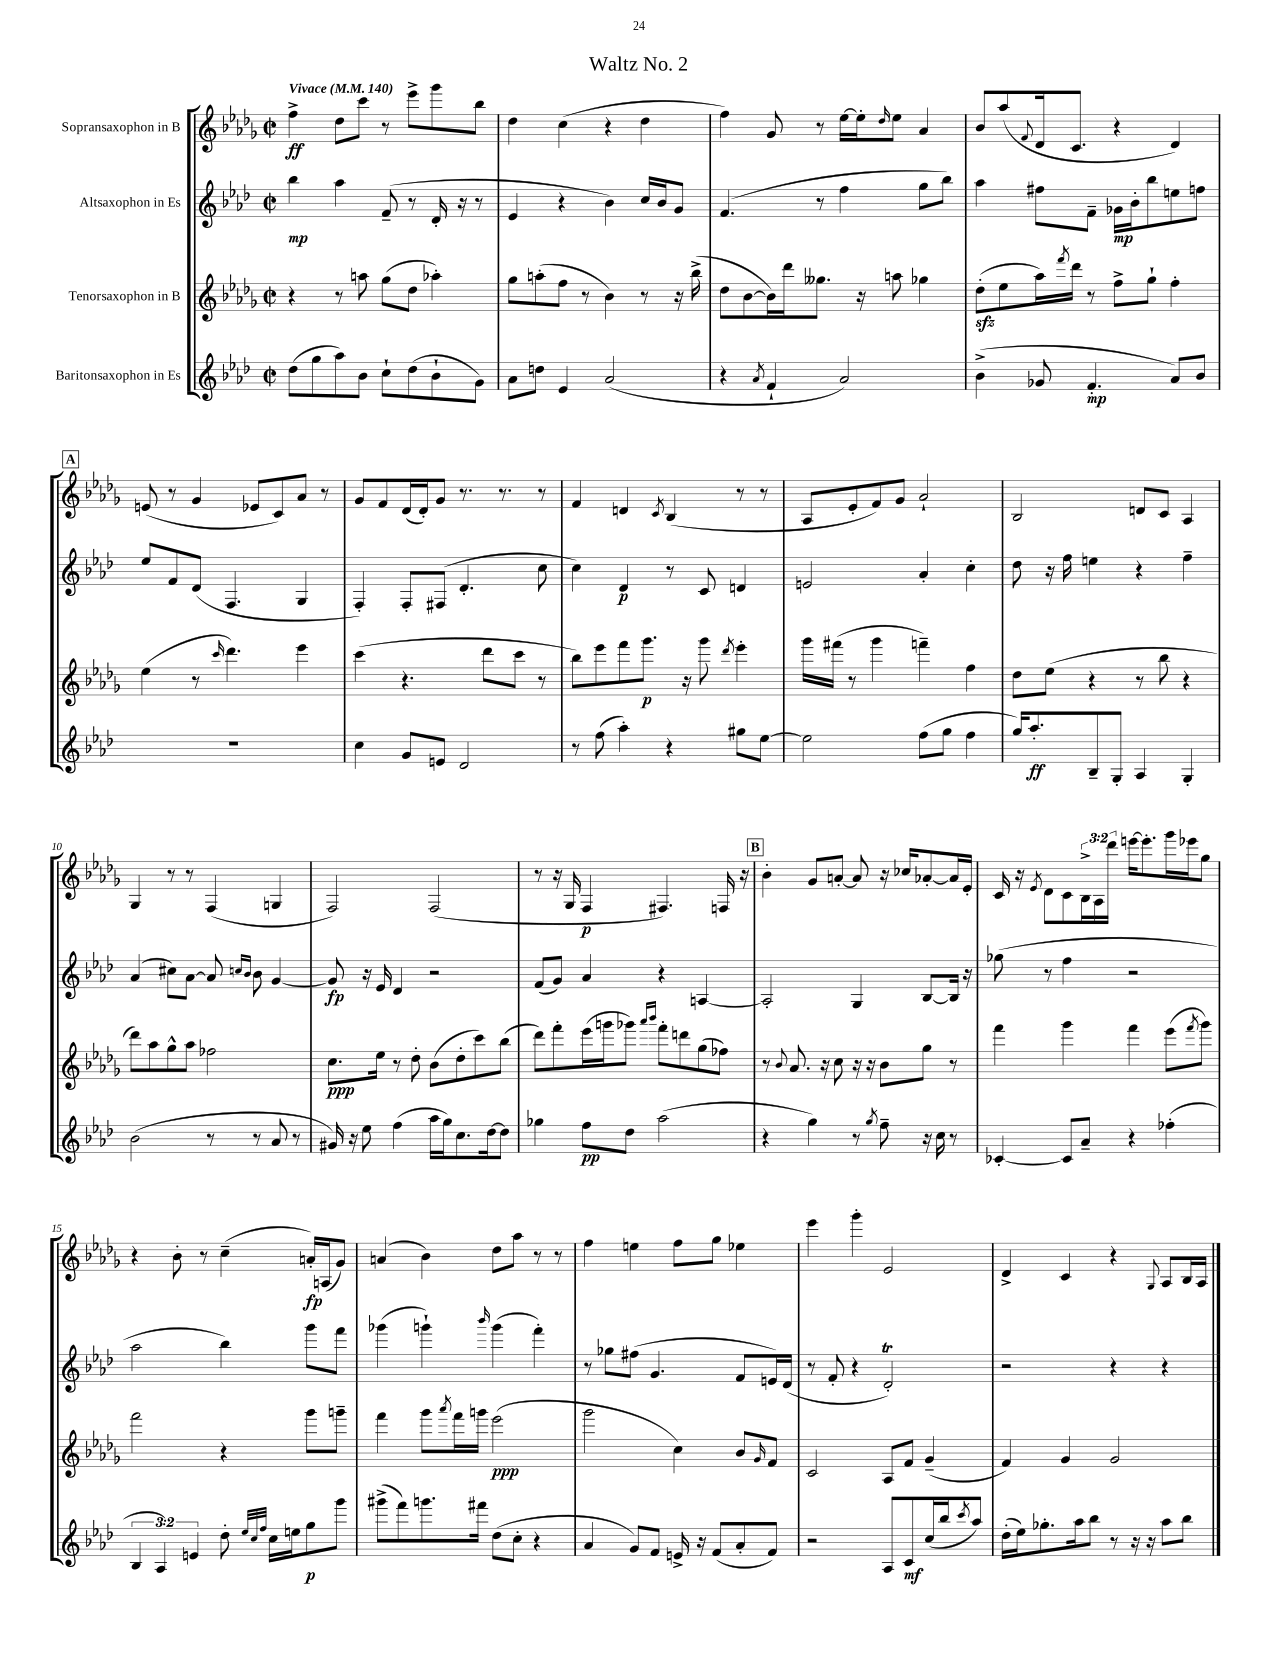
\header { title = "Waltz No. 2" }
<<
\new StaffGroup <<
\new Staff = "s0" \with { instrumentName = "Sopransaxophon in B" } {
    \clef treble \key des \major \defaultTimeSignature \time 2/2 \override Staff.TupletNumber.text = #tuplet-number::calc-fraction-text \tempo "Vivace" 4 = 140
    f''4->\ff des''8 c'''8 r8 ees'''8-> ges'''8 bes''8 |
    des''4 c''4( r4 des''4 |
    f''4) ges'8 r8 ees''16~ ees''16-. \grace { des''16 } ees''8 aes'4 |
    bes'8 aes''8( \appoggiatura { f'8 } des'16 c'8. r4 des'4) |
    \mark \markup { \box "A" } e'8( r8 ges'4 ees'8 c'8) aes'8 r8 |
    ges'8 f'8 des'16( des'16-.) ges'8 r8. r8. r8 |
    f'4 d'4 \acciaccatura { c'8 } bes4( r8 r8 |
    aes8 ees'8-. f'8) ges'8 aes'2-! |
    bes2 d'8 c'8 aes4 |
    ges4 r8 r8 f4( g4 |
    f2) f2( |
    r8 r16 ges16 f4\p fis4.) f16 r16 |
    \mark \markup { \box "B" } bes'4-. ges'8 a'8~-. a'8 r16 ces''16 aes'8~-. aes'16 ees'16-. |
    c'16 r16 \acciaccatura { ees'8 } des'8 c'8 \tuplet 3/2 { bes16-> aes16 des'''16 } e'''16~ e'''8.-. ges'''16 ees'''16 ges''8 |
    r4 bes'8-. r8 c''4--( a'16-.\fp) a16( ges'8) |
    a'4( bes'4) des''8 aes''8 r8 r8 |
    f''4 e''4 f''8 ges''8 ees''4 |
    ees'''4 ges'''4-. ees'2 |
    des'4-> c'4 r4 \appoggiatura { ges8 } aes8 bes16 aes16 \bar "|." |
}
\new Staff = "s1" \with { instrumentName = "Altsaxophon in Es" } {
    \clef treble \key aes \major \defaultTimeSignature \time 2/2
    bes''4\mp aes''4 f'8--( r8 des'16-. r16 r8 |
    ees'4 r4 bes'4) c''16 bes'16 g'8 |
    f'4.( r8 f''4 g''8 bes''8) |
    aes''4 fis''8 f'8-- ges'16\mp bes'16-. bes''8 e''8 f''8 |
    \mark \markup { \box "A" } ees''8 f'8 des'8( f4. g4 |
    f4-.) f8-. fis8( des'4.-. c''8 |
    c''4) des'4\p r8 c'8 d'4 |
    e'2 aes'4-. c''4-. |
    des''8 r16 f''16 e''4 r4 f''4-- |
    aes'4( cis''8) aes'8~ aes'8 \grace { c''16 bes'16 } bes'8 g'4~ |
    g'8\fp r16 ees'16 des'4 r2 |
    f'8( g'8) aes'4 r4 a4~ |
    \mark \markup { \box "B" } a2-. g4 bes8~ bes16 r16 |
    ges''8( r8 f''4 r2 |
    aes''2 bes''4) g'''8 f'''8 |
    ges'''4( g'''4-!) \grace { bes'''16 } g'''4( f'''4-.) |
    r8 ges''8 fis''8( g'4. f'8 e'16) des'16( |
    r8 f'8-. r4 des'2-.\trill) |
    r2 r4 r4 \bar "|." |
}
\new Staff = "s2" \with { instrumentName = "Tenorsaxophon in B" } {
    \clef treble \key des \major \defaultTimeSignature \time 2/2
    r4 r8 a''8 ges''8( des''8 aes''4-.) |
    ges''8 a''8-.( f''8 r8 bes'4) r8 r16 bes''16->( |
    des''8 bes'8~ bes'16) des'''16 geses''8. r16 a''8 ges''4 |
    des''8-.\sfz( ees''8 aes''16) \acciaccatura { f'''8 } des'''16 r8 f''8-> ges''8-! f''4-. |
    \mark \markup { \box "A" } ees''4( r8 \grace { c'''16 } des'''4.) ees'''4 |
    c'''4( r4. des'''8 c'''8 r8 |
    bes''8) ees'''8 f'''8 ges'''8.\p r16 ges'''8 \acciaccatura { des'''8 } ees'''4-. |
    ges'''16 fis'''16( r8 ges'''4 f'''4--) f''4 |
    des''8 ees''8( r4 r8 bes''8 r4 |
    des'''8) aes''8 ges''8-^ aes''8 fes''2 |
    c''8.\ppp ees''16 r8 des''8-. bes'8( des''8-. c'''8) bes''8( |
    des'''8) f'''8-. ees'''16( g'''16 ges'''8) \grace { aes'''16 bes'''16 } f'''8-. d'''8 ges''8( fes''8) |
    \mark \markup { \box "B" } r8 \appoggiatura { bes'8 } aes'8. r16 c''8 r16 r16 bes'8 ges''8 r8 |
    f'''4 ges'''4 f'''4 ees'''8( \acciaccatura { f'''8 } ges'''8) |
    f'''2 r4 ges'''8 g'''8-- |
    f'''4 ges'''8 \acciaccatura { aes'''8 } f'''16 g'''16 ees'''2\ppp( |
    ges'''2 c''4) bes'8 \grace { ges'16 } f'8 |
    c'2 aes8 f'8 ges'4--( |
    f'4) ges'4 ges'2 \bar "|." |
}
\new Staff = "s3" \with { instrumentName = "Baritonsaxophon in Es" } {
    \clef treble \key aes \major \defaultTimeSignature \time 2/2 \override Staff.TupletNumber.text = #tuplet-number::calc-fraction-text
    des''8( g''8 aes''8) bes'8 c''8-! des''8( bes'8-! g'8) |
    aes'8 d''8 ees'4 aes'2( |
    r4 \acciaccatura { aes'8 } f'4-! aes'2) |
    bes'4->( ges'8 f'4.-.\mp aes'8) bes'8 |
    \mark \markup { \box "A" } R1 |
    c''4 g'8 e'8 des'2 |
    r8 f''8( aes''4-.) r4 gis''8 ees''8~ |
    ees''2 f''8( g''8 f''4 |
    g''16) aes''8.-.\ff bes8-- g8-. aes4 g4-. |
    bes'2( r8 r8 aes'8 r8 |
    gis'16) r16 ees''8 f''4( aes''16 g''16) c''8. des''16~ des''8 |
    ges''4 f''8\pp des''8 aes''2( |
    \mark \markup { \box "B" } r4 g''4) r8 \acciaccatura { g''8 } f''8-- r16 c''16 r8 |
    ces'4~-. ces'8 aes'8-- r4 fes''4-.( |
    \tuplet 3/2 { bes4 aes4) e'4 } des''8-. \grace { ees''32 c''32 f''32 } c''16 e''16 g''8\p g'''8 |
    gis'''8->( f'''8) g'''8. fis'''16 des''8( c''8-. r4 |
    aes'4 g'8) f'8 e'16-> r16 f'8( aes'8-. f'8) |
    r2 aes8 c'8\mf c''16( bes''16 \acciaccatura { c'''8 } aes''8) |
    des''16-.( ees''16) ges''8.-. aes''16 bes''8 r8 r16 r16 aes''8 bes''8 \bar "|." |
}
>>
>>
